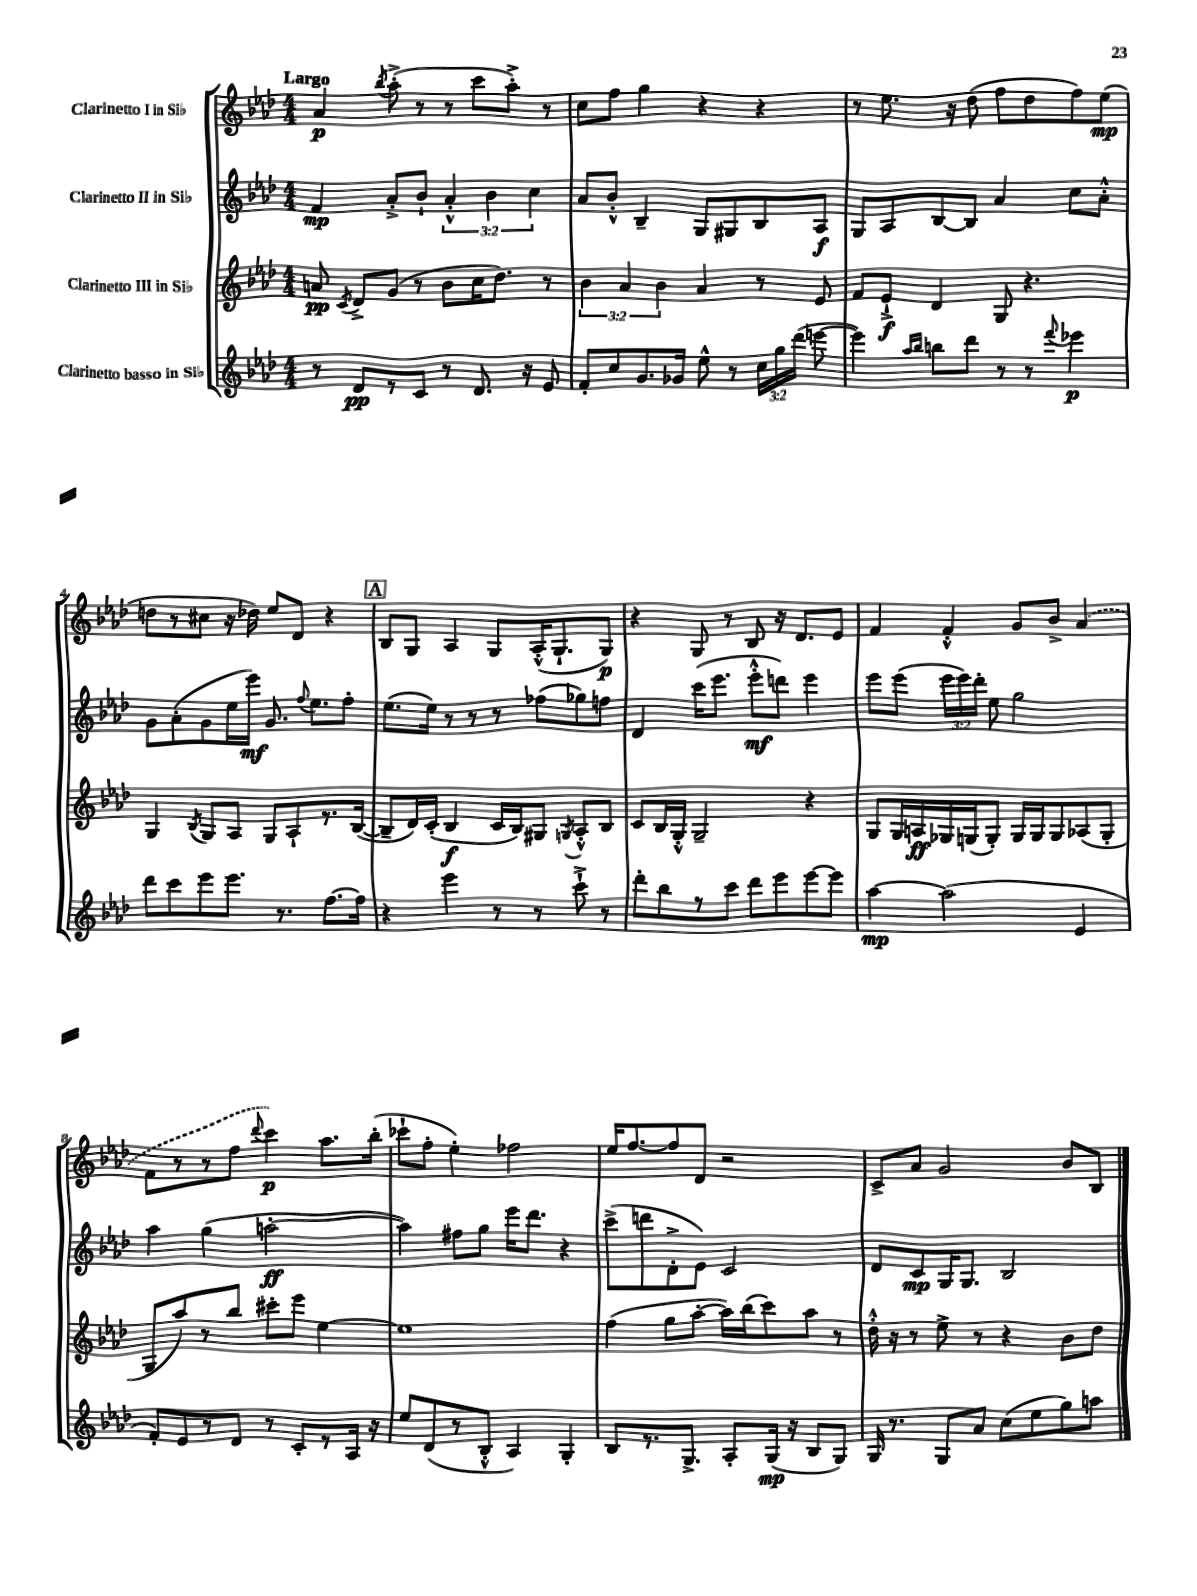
<<
\new StaffGroup <<
\new Staff = "s0" \with { instrumentName = "Clarinetto I in Sib" } {
    \clef treble \key aes \major \numericTimeSignature \time 4/4 \tempo "Largo"
    \autoBeamOff aes'4\p \acciaccatura { bes''8 } aes''8-.->( r8 r8 c'''8[ aes''8]-.->) r8 |
    c''8[ f''8] g''4 r4 r4 |
    r8 ees''8. r16 des''8( f''8[ des''8 f''8) ees''8]\mp( |
    d''8[ r8 cis''8] r16 des''16) ees''8[ des'8] r4 |
    \mark \markup { \box "A" } bes8[ g8] aes4 g8[ aes16-.-^( g8.-! g8]\p) |
    r4 g8 r8 bes8 r16 des'8.[ ees'8] |
    f'4 f'4-.-^ g'8[ bes'8]-> \once \slurDashed aes'4( |
    f'8[ r8 r8 f''8] \appoggiatura { des'''8 } c'''4\p) aes''8.[ bes''16]-.( |
    ces'''8[-! f''8]-. ees''4-.) fes''2 |
    ees''16[ f''8.~ f''8 des'8] r2 |
    c'8[-> aes'8] g'2 bes'8[ bes8] \bar "|." |
}
\new Staff = "s1" \with { instrumentName = "Clarinetto II in Sib" } {
    \clef treble \key aes \major \numericTimeSignature \time 4/4 \override Staff.TupletNumber.text = #tuplet-number::calc-fraction-text
    \autoBeamOff f'4\mp aes'8[-.-> bes'8]-! \tuplet 3/2 { aes'4-.-^ bes'4 c''4 } |
    aes'8[ bes'8]-.-^ bes4-- g8[ gis8 bes8 aes8]\f |
    g8[ aes8 bes8~ bes8] aes'4 c''8[ aes'8]-.-^ |
    g'8[ aes'8-.( g'8 ees''16 ees'''16]\mf) g'8. \appoggiatura { f''8 } ees''8.[ f''8]-. |
    \mark \markup { \box "A" } ees''8.[( ees''16]) r8 r8 r8 fes''8[( ges''8) f''8] |
    des'4 c'''16[( ees'''8.] ees'''8[-.-^\mf d'''8]) ees'''4 |
    ees'''8[ ees'''8]( \tuplet 3/2 { ees'''16[ ees'''16) des'''16]-. } ees''8 g''2 |
    aes''4 g''4( a''2~-.\ff |
    a''4) fis''8[ g''8] ees'''16[ des'''8.] r4 |
    c'''8[->( d'''8 des'8-.-> ees'8]) c'2 |
    des'8[ c'8\mp g16 g8.] bes2 \bar "|." |
}
\new Staff = "s2" \with { instrumentName = "Clarinetto III in Sib" } {
    \clef treble \key aes \major \numericTimeSignature \time 4/4 \override Staff.TupletNumber.text = #tuplet-number::calc-fraction-text
    \autoBeamOff a'8\pp \acciaccatura { c'8 } des'8[-> g'8]( r8 bes'8[ c''16 des''8.]) r8 |
    \tuplet 3/2 { bes'4 aes'4 bes'4 } aes'4 r8 ees'8 |
    f'8[ ees'8]-!->\f des'4 g8 r4. |
    g4 \acciaccatura { bes8 } g8[ aes8] g8[ aes8-! r8. bes16]~( |
    \mark \markup { \box "A" } bes8[-- des'16) c'16]-.( bes4\f c'16[ bes16) gis8] \acciaccatura { g8 } aes8[-.-^ bes8] |
    c'8[ bes16 g16]-.-^ g2-- r4 |
    g8[ g16 a16\ff ges16 g16( g8]-.) g16[ g16 g8 aes8( g8]-. |
    g8[ aes''8) r8 bes''8] cis'''8[-. ees'''8] ees''4~ |
    ees''1 |
    f''4( g''8[ aes''8]~-. aes''16[) bes''16( c'''8) aes''8] r8 |
    des''16-.-^ r16 r8 ees''8-> r8 r4 bes'8[ des''8] \bar "|." |
}
\new Staff = "s3" \with { instrumentName = "Clarinetto basso in Sib" } {
    \clef treble \key aes \major \numericTimeSignature \time 4/4 \override Staff.TupletNumber.text = #tuplet-number::calc-fraction-text
    \autoBeamOff r8 des'8[\pp r8 c'8] r8 des'8. r16 ees'8 |
    f'8[-. c''8 g'8. ges'16] ees''8-^ r8 \tuplet 3/2 { c''16[ g''16 des'''16]( } e'''8~ |
    e'''4) \grace { aes''16[ bes''16] } b''8[ des'''8] r8 r8 \appoggiatura { f'''8 } ees'''4\p |
    des'''8[ c'''8 ees'''8 ees'''8.] r8. f''8.[~ f''16] |
    \mark \markup { \box "A" } r4 ees'''4 r8 r8 c'''8-!-> r8 |
    des'''8[-. bes''8 r8 c'''8] des'''8[ ees'''8 ees'''8~ ees'''8] |
    aes''4~\mp aes''2( ees'4 |
    f'8[-.) ees'8 r8 des'8] r8 c'8[-. r8 aes16] r16 |
    ees''8[ des'8( r8 bes8]-.-^ aes4) g4-. |
    bes8[ r8. g8.]-> aes8[-. g16]\mp( r16 bes8[ g8]) |
    g16 r8. g8[ aes'8] c''8[( ees''8 g''8) a''8] \bar "|." |
}
>>
>>
